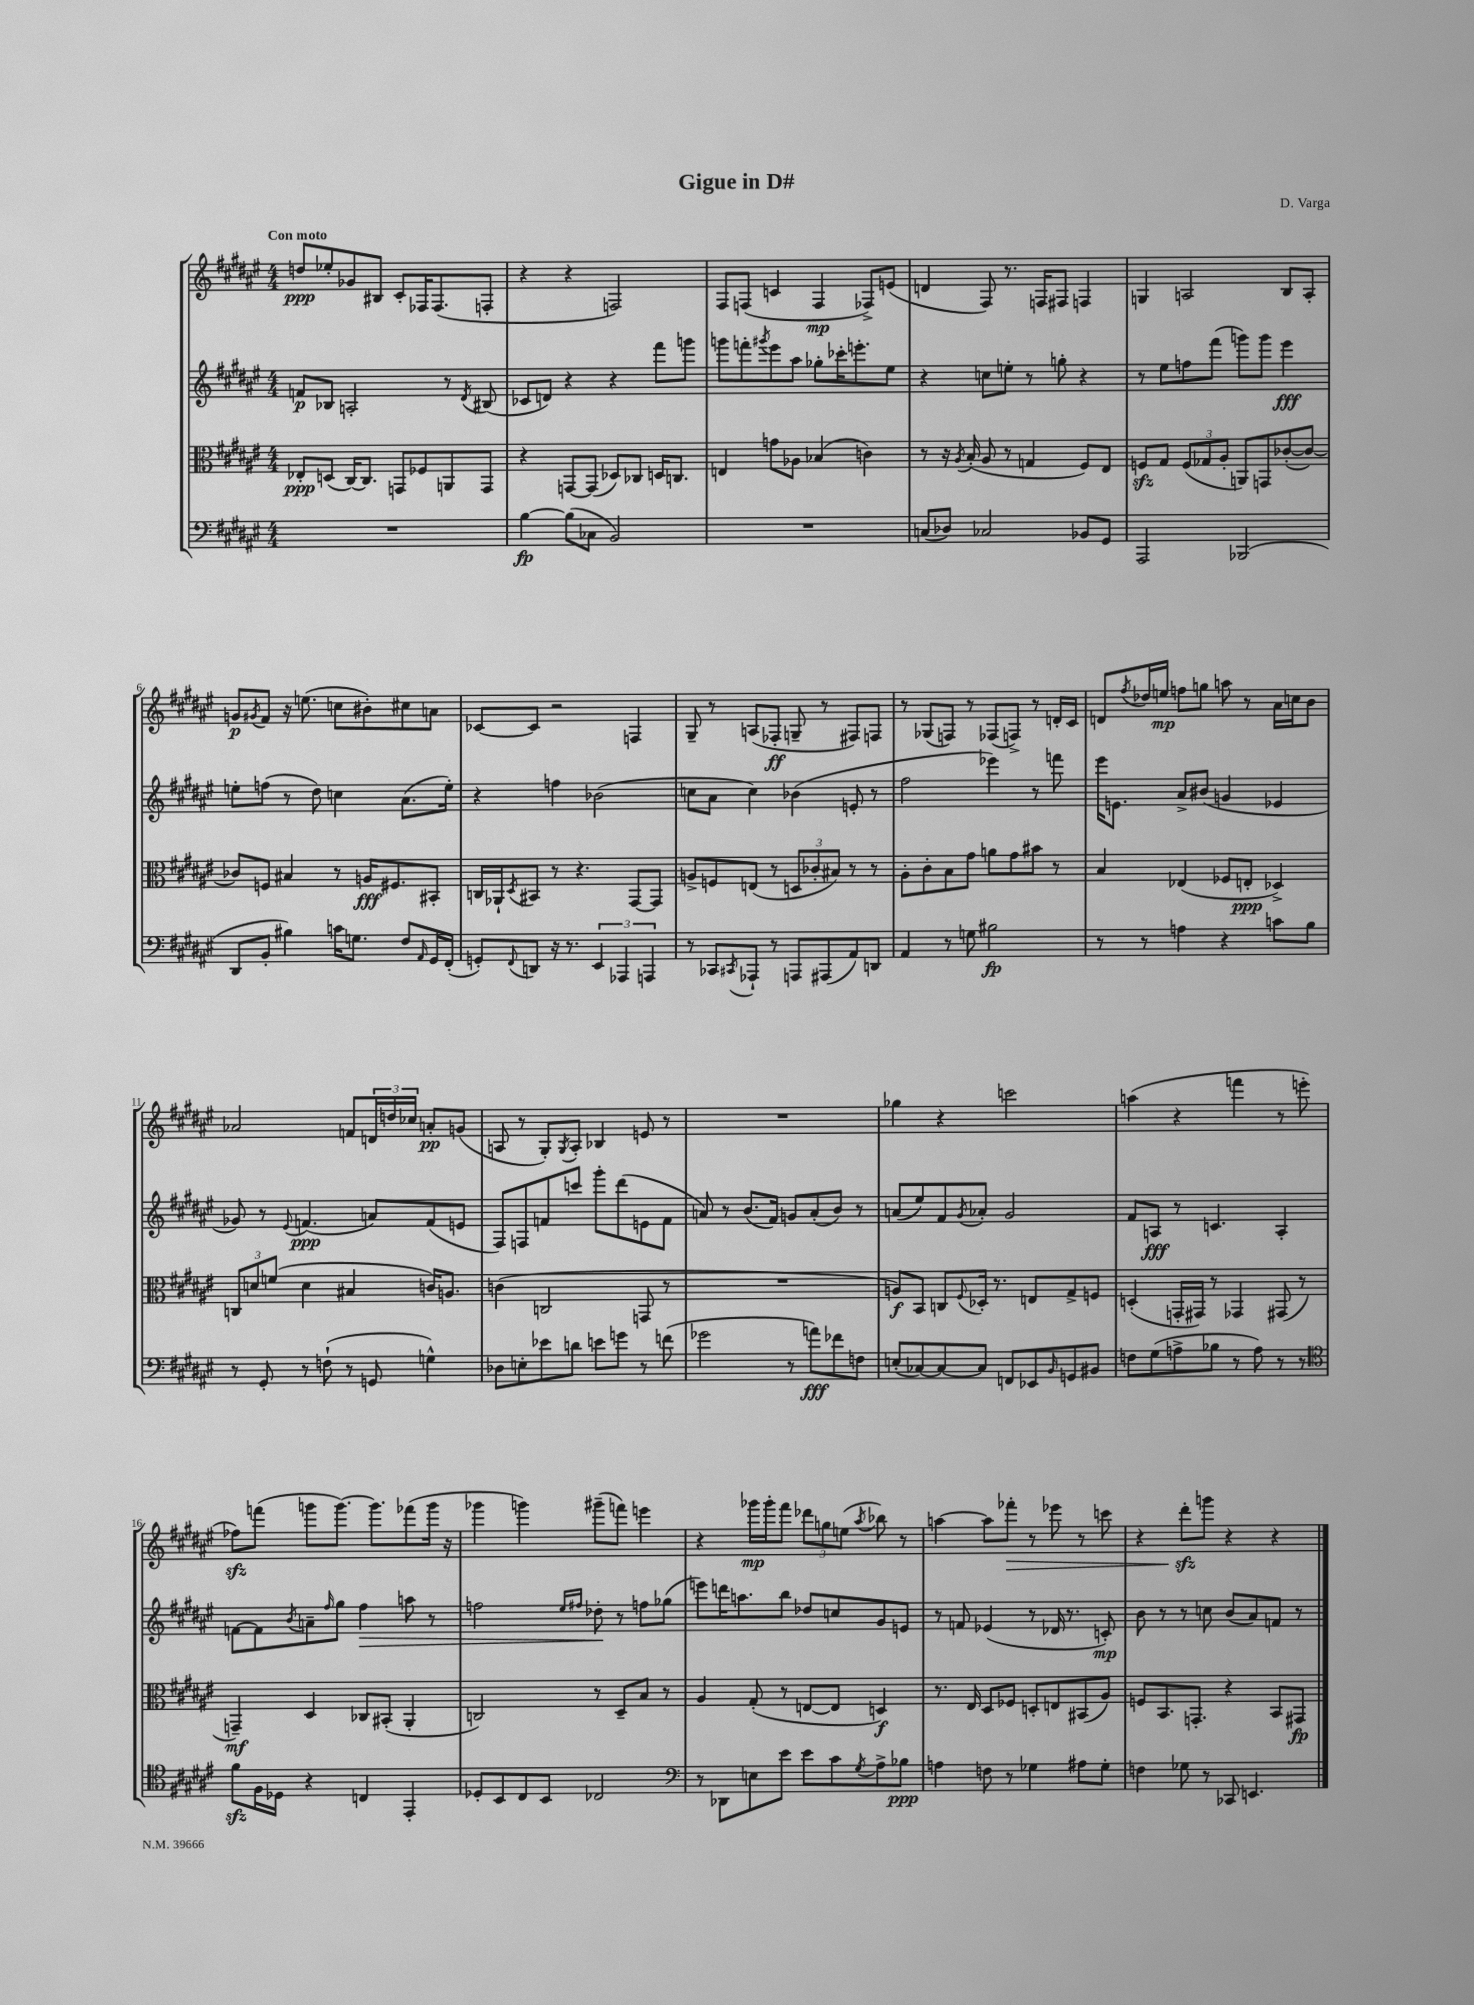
\header { title = "Gigue in D#" composer = "D. Varga" }
<<
\new StaffGroup <<
\new Staff = "s0" {
    \clef treble \key fis \major \numericTimeSignature \time 4/4 \tempo "Con moto"
    d''8\ppp ees''8-. ges'8 bis8 cis'8-. fes16 fes8.( f8-. |
    r4 r4 f2) |
    fis8 f8( c'4 f4\mp fes8->) e'8( |
    d'4 fis8) r8. f16 fis8 f4 |
    g4 a2 b8 a8-. |
    g'8\p \acciaccatura { gis'8 } fis'8 r16 e''8.( c''8 bis'8-.) cis''8 a'8 |
    ces'8~ ces'8 r2 f4 |
    gis8-- r8 a8( fes8-.\ff g8-- r8 fis8) f8 |
    r8 ges8( f8) r8 fes8( f8->) r8 d'16-. cis'16 |
    d'8 \acciaccatura { fis''8 } des''16 e''16\mp f''8 g''8 a''8 r8 ais'16 c''16 b'8 |
    aes'2 f'8 \tuplet 3/2 { d'16 d''16 ces''16 } a'8-.\pp g'8( |
    a8 r8 gis8-.) \acciaccatura { gis8 } a8-. bes4 e'8 r8 |
    R1 |
    ges''4 r4 c'''2 |
    a''4( r4 f'''4 r8 e'''8-. |
    fes''8\sfz) f'''8( g'''8 g'''8.~) g'''8. fes'''8( g'''16 r16 |
    ges'''4 g'''4) gis'''8--( f'''8) e'''4 |
    r4 ges'''16\mp ges'''16-. fis'''8 \tuplet 3/2 { des'''8 g''8 e''8( } \acciaccatura { ais''8 } bes''8) r8 |
    a''4~ a''8 fes'''8-.\> r8 ees'''8 r8 c'''8 |
    r4 dis'''8-.\sfz\! g'''8 r4 r4 \bar "|." |
}
\new Staff = "s1" {
    \clef treble \key fis \major \numericTimeSignature \time 4/4
    f'8\p bes8 a2-. r8 \acciaccatura { dis'8 } bis8( |
    ces'8 d'8) r4 r4 fis'''8 g'''8 |
    g'''8 f'''8-. \acciaccatura { gis'''8 } eis'''8 ais''8 ges''8-. ces'''16-. e'''8.-. eis''8 |
    r4 c''8 e''8-. r8 g''8-. r4 |
    r8 eis''8 f''8 fis'''8( g'''8) g'''8 eis'''4\fff |
    e''8-. f''8( r8 dis''8) c''4 ais'8.( e''16-.) |
    r4 f''4 bes'2( |
    c''8 ais'8 c''4) bes'4( e'8-. r8 |
    fis''2 ees'''4) r8 f'''8 |
    eis'''16 e'8. ais'8-> bis'8( g'4 ees'4 |
    ges'8) r8 \appoggiatura { eis'8 } f'4.\ppp( a'8) f'8( e'8 |
    fis8) f8 f'8 c'''8 gis'''8-. dis'''8( e'8 f'8 |
    a'8) r8 b'8.( fis'16) g'8 a'8-.( b'8) r8 |
    a'8( eis''8) fis'8 \acciaccatura { gis'8 } aes'8-. gis'2 |
    fis'8 a8\fff r8 c'4. a4-. |
    f'8~ f'8 \acciaccatura { b'8 } a'8-- \grace { fis''16 } gis''8 fis''4\> a''8 r8 |
    f''2 \grace { eis''16 fis''16 } des''8-.\! r8 f''8 ges''8( |
    e'''8) d'''16 a''8. b''8 des''8 c''8 gis'8 e'8 |
    r8 f'8 ees'4( r8 des'16 r8. c'8-.\mp) |
    b'8 r8 r8 c''8 b'8( ais'8) f'8 r8 \bar "|." |
}
\new Staff = "s2" {
    \clef alto \key fis \major \numericTimeSignature \time 4/4
    ees8-.\ppp d8( cis16~) cis8. g,8 fes8 a,8 g,8 |
    r4 g,8~ g,8( des8) ces8 d16 c8. |
    e4 g'8 aes8 bes4( c'4) |
    r8 r16 \acciaccatura { ais8 } b16-.( ais8 r8 g4 fis8) eis8 |
    f8\sfz gis8 \tuplet 3/2 { f8( ges8 ais8-. } a,8) g,8 ces'8~-.( ces'8~) |
    ces'8 f8 bis4 r8 a16\fff fis8. bis,8-. |
    c16 aes,16-! \acciaccatura { dis8 } bis,8 r8 r4. gis,8~ gis,8 |
    a8-> f8 e8( r8 \tuplet 3/2 { d8 ces'8-. bis8) } r8 r8 |
    ais8-. cis'8-. b8 gis'8 a'8 gis'8 bis'8 r8 |
    b4 ees4( fes8 e8-.\ppp des4->) |
    \tuplet 3/2 { c8 d'8 f'8( } d'4 bis4 c'16) a8. |
    c'4( c2 g,8 r8 |
    R1 |
    a8\f) b,8 c8 \appoggiatura { fis8 } des16-. r8. e8 gis8-> f8 |
    d4-.( g,16-. gis,16) r8 ges,4 gis,8( r8 |
    g,4--\mf) dis4 ces8 bis,8-.( ais,4-. |
    c2) r8 dis8-- b8 r8 |
    ais4 gis8-.( r8 e8~ e8 d4\f) |
    r8. eis16 dis8 fes8 d8-. e8 bis,8( ais8) |
    f8 b,8. g,8.-. r4 b,8 gis,8\fp \bar "|." |
}
\new Staff = "s3" {
    \clef bass \key fis \major \numericTimeSignature \time 4/4
    R1 |
    b4~\fp b8( ces8 b,2) |
    R1 |
    c8( des8) ces2 bes,8 gis,8 |
    ais,,2 bes,,2( |
    dis,8 b,8-. bis4) c'16 g8. fis8 \grace { ais,16 } gis,16 fis,16-.( |
    g,8-.) \appoggiatura { fis,8 } d,8 r16 r8. \tuplet 3/2 { eis,4 aes,,4 a,,4 } |
    r8 ces,8 \acciaccatura { cis,8 } aes,,8-! r8 a,,8 ais,,8( ais,8) d,8 |
    ais,4 r8 g8 bis2\fp |
    r8 r8 a4 r4 c'8 b8 |
    r8 gis,8-. r8 f8-!( r8 g,8 g4-^) |
    des8 e8-. ees'8 d'8 e'8 g'8 r8 f'8( |
    ges'2 r8 a'8\fff) fes'8 f8 |
    e8-.( ces8~) ces8~ ces8 f,8 ees,8 \grace { b,16 } g,8 bis,8 |
    f8 gis8( a8-> bes8 r8 a8) r8 r8 |
    \clef tenor fis'8\sfz fis16 des16 r4 c4 eis,4-. |
    des8-. b,8 cis8 b,8 ces2 |
    \clef bass r8 des,8 e8 eis'8 eis'8 cis'8 \acciaccatura { gis8 } ais8-> bes8\ppp |
    a4 f8 r8 ges4 ais8 ges8-. |
    f4 ges8 r8 ces,8 e,4. \bar "|." |
}
>>
>>
